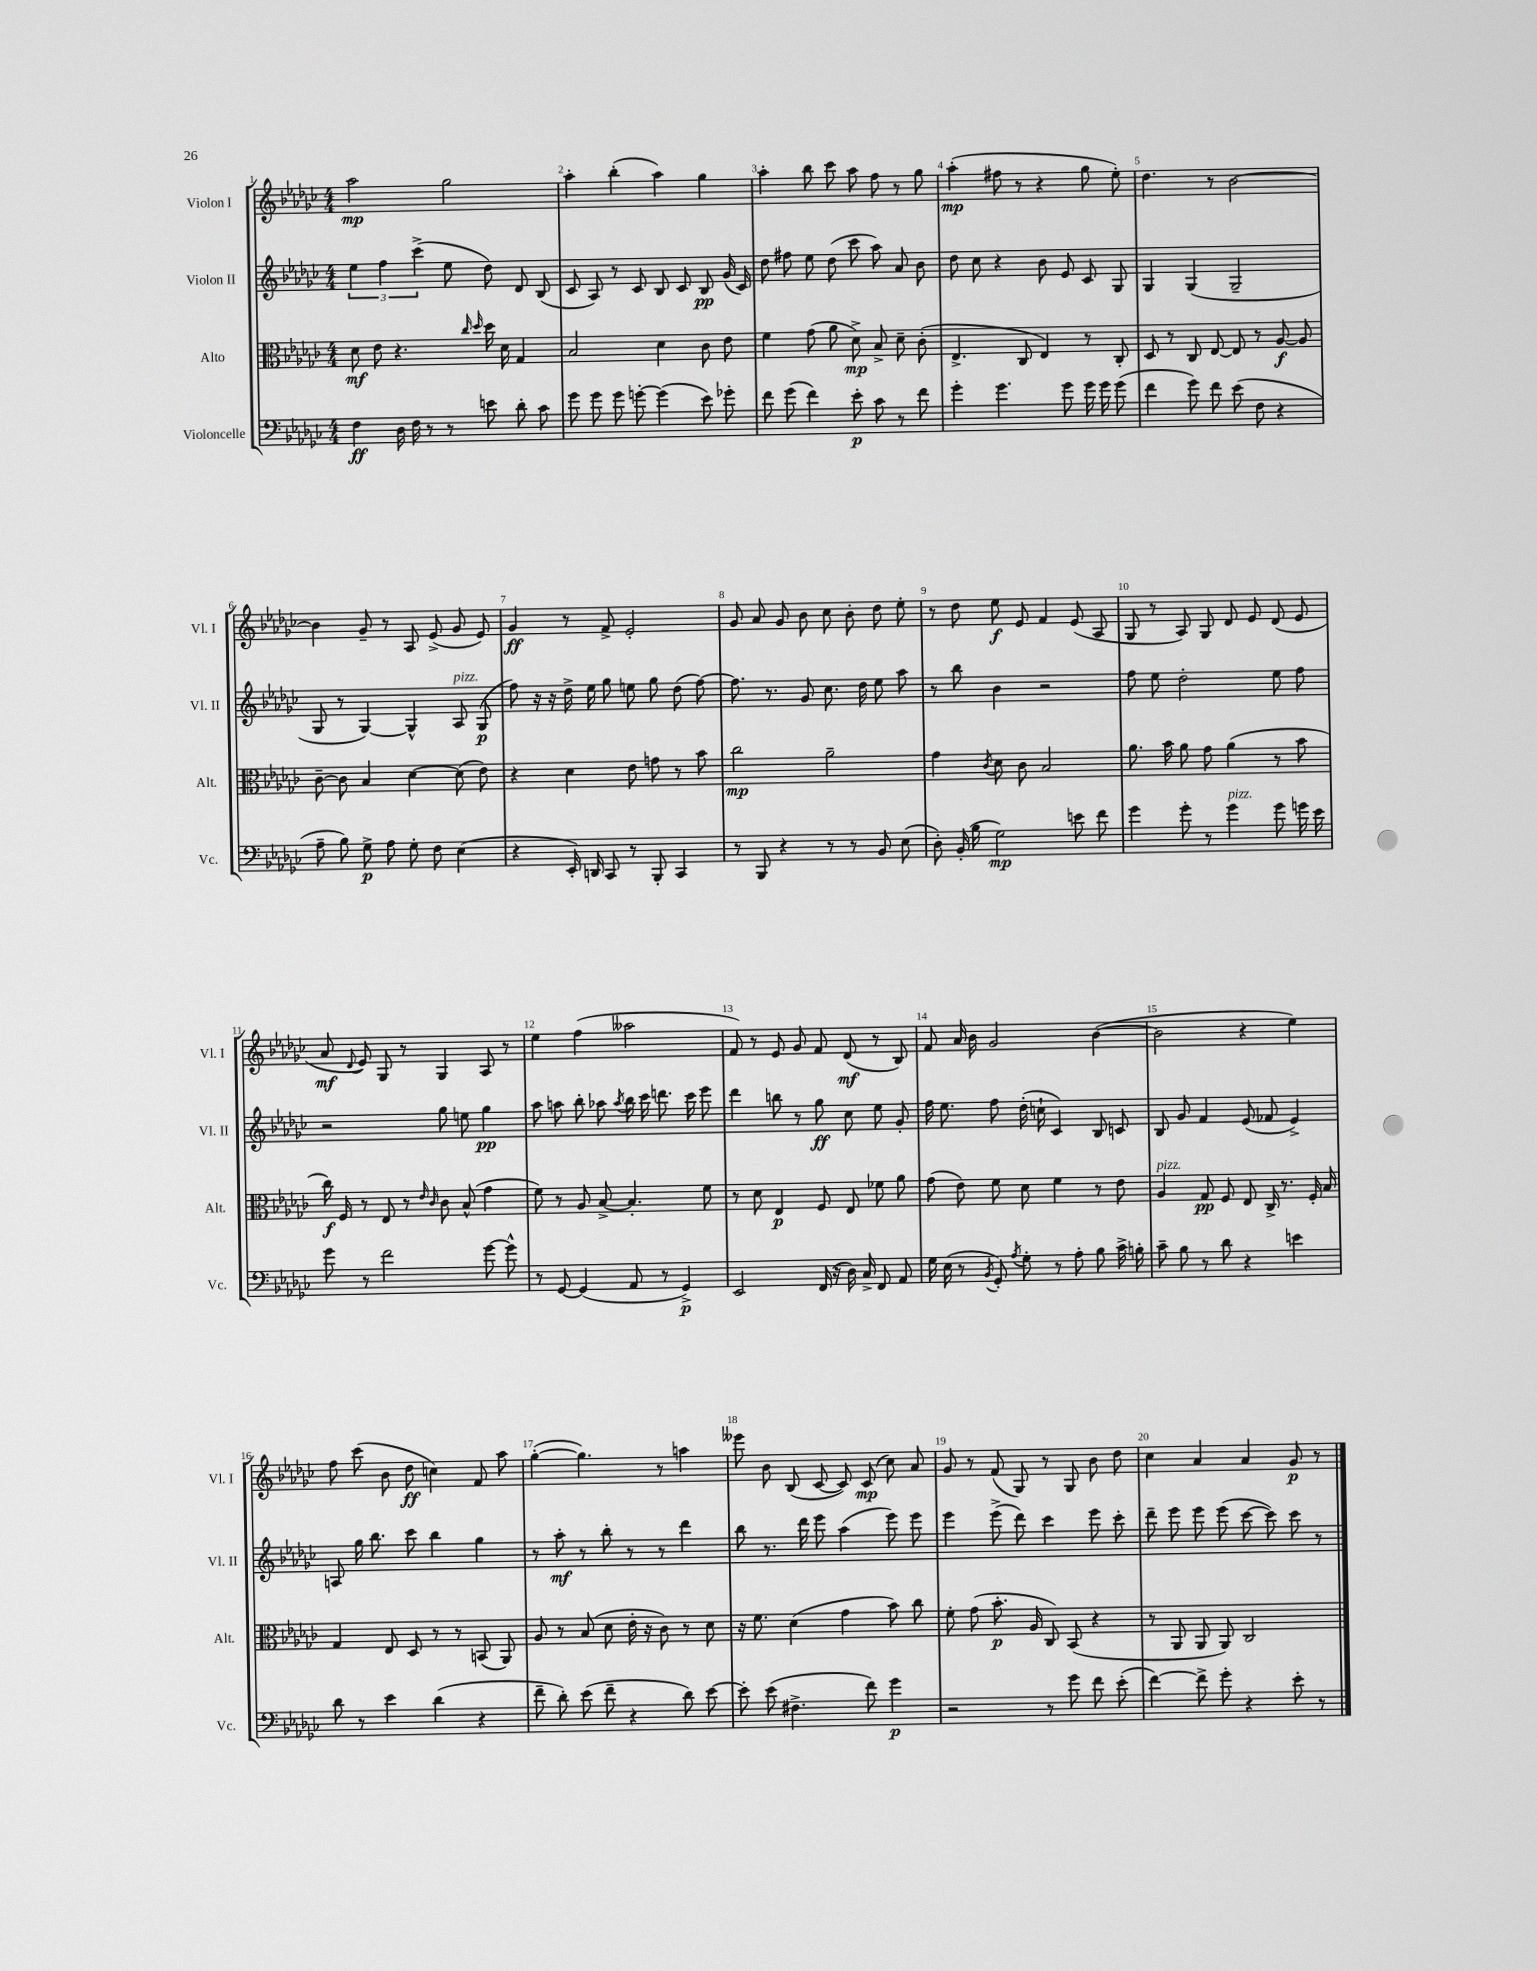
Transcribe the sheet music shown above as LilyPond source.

<<
\new StaffGroup <<
\new Staff = "s0" \with { instrumentName = "Violon I" shortInstrumentName = "Vl. I" } {
    \clef treble \key ges \major \numericTimeSignature \time 4/4
    \autoBeamOff aes''2\mp ges''2 |
    aes''4-. bes''4-.( aes''4) ges''4 |
    aes''4-. bes''8 ces'''8 aes''8 f''8 r8 ges''8 |
    aes''4-.\mp( fis''8 r8 r4 ges''8 ees''8-.) |
    des''4. r8 bes'2~ |
    bes'4 ges'8-- r8 aes8 ees'8->( ges'8 ees'8) |
    ges'4\ff r8 f'8-> ees'2-. |
    ges'8 aes'8 ges'8 bes'8 ces''8 bes'8-. des''8 ees''8-. |
    r8 des''8 ees''8\f ees'8 f'4 ees'8( aes8 |
    ges8 r8 aes8) ges8 des'8 ees'8 des'8( ees'8 |
    aes'8\mf \appoggiatura { des'8 } ees'8) ges8 r8 ges4 aes8 r8 |
    ees''4 f''4( aeses''2 |
    f'8) r8 ees'8 ges'8 f'8 des'8\mf( r8 bes8) |
    f'8 aes'16 bes'16 ges'2 bes'4~( |
    bes'2 r4 ees''4) |
    f''8 ces'''8( bes'8 des''8\ff c''4) f'8 aes''8 |
    ges''4~-.( ges''4.) r8 a''4 |
    eeses'''8 bes'8 bes8( ces'8~ ces'8) ces'8\mp( ces''8) aes'8 |
    ges'8 r8 f'8( ges8) r8 ges8 bes'8 des''8 |
    ces''4 aes'4 aes'4 ges'8\p r8 \bar "|." |
}
\new Staff = "s1" \with { instrumentName = "Violon II" shortInstrumentName = "Vl. II" } {
    \clef treble \key ges \major \numericTimeSignature \time 4/4
    \autoBeamOff \tuplet 3/2 { ees''4 f''4 ces'''4->( } ees''8 des''8) des'8 bes8( |
    ces'8 aes8) r8 ces'8 bes8 ces'8 bes8\pp ges'16( ces'16) |
    des''8 fis''8 ees''8 des''8( ces'''8 aes''8) aes'8 bes'8 |
    des''8 ces''8 r4 bes'8 ees'8 ces'8 ges8 |
    ges4 ges4( ges2-- |
    ges8 r8 ges4~) ges4-^ aes8^\markup { \italic "pizz." } ges8\p( |
    f''8) r16 r16 des''16-> ees''16 ges''8 e''8 ges''8 des''8( f''8~) |
    f''8. r8. ges'8 ces''8. des''16 ees''8 aes''8 |
    r8 bes''8 bes'4 r2 |
    f''8 ees''8 des''2-. ees''8 f''8 |
    r2 ges''8 e''8 ges''4\pp |
    aes''8 a''8 bes''8-. aes''8 \acciaccatura { aes''8 } bes''16 ces'''16 d'''8. ces'''16 ees'''8 |
    des'''4 b''8 r8 ges''8\ff ces''8 ees''8 ges'8-. |
    f''16 ees''8. f''8 des''16-.( c''16-! ces'4) bes8 c'8 |
    bes8 ges'8 f'4 ees'8( fes'8 ees'4->) |
    a8 ges''16 bes''8. ces'''8 bes''4 ges''4 |
    r8 aes''8-.\mf r8 bes''8-. r8 r8 des'''4 |
    bes''8 r8. des'''16 ees'''8 aes''4( ees'''8) ees'''8 |
    ees'''4 ees'''8->( des'''8) ces'''4 ees'''8 ces'''8-. |
    des'''8-- ees'''8 ees'''8 ees'''8( ces'''8~ ces'''8) ces'''8 r8 \bar "|." |
}
\new Staff = "s2" \with { instrumentName = "Alto" shortInstrumentName = "Alt." } {
    \clef alto \key ges \major \numericTimeSignature \time 4/4
    \autoBeamOff des'8\mf ees'8 r4. \grace { ces''16 des''16 } des''16 des'16 ges4 |
    bes2 des'4 ces'8 ees'8 |
    f'4 ges'8( aes'8 des'8->\mp) bes8-> des'8-- ces'8-.( |
    ees4.-> ces8 ees4) r8 ces8-. |
    des8 r8 ces8 ees8~ ees8 r8 aes8~\f aes8 |
    ces'8~-- ces'8 bes4 des'4~ des'8( ees'8) |
    r4 des'4 ees'8 g'8 r8 bes'8 |
    ces''2\mp aes'2-- |
    ges'4 \acciaccatura { ces'8 } des'8 ces'8 bes2 |
    aes'8. bes'16 aes'8 ges'8 aes'4( r8 bes'8 |
    ces''16\f) f16 r8 ees8 r8 \grace { ees'16 ces'16 } ces'8 bes8-^( ges'4 |
    f'8) r8 aes8 bes8~-> bes4.-. f'8 |
    r8 des'8 ees4\p f8 ees8 fes'8 aes'8 |
    ges'8( ees'8) f'8 des'8 f'4 r8 ees'8 |
    aes4^\markup { \italic "pizz." } ges8\pp f8 ees8 ces16-> r8. f16-. bes16 |
    ges4 ees8 des8 r8 r8 b,8( aes,8) |
    aes8 r8 bes8( des'8 ees'16-. r16 ces'8) r8 des'8 |
    r16 f'8. des'4( ges'4 bes'8) ces''8 |
    f'8-. ges'8( bes'8.-.\p aes16 ces8) bes,8( r4 |
    r8 aes,8 aes,8 aes,8) ces2 \bar "|." |
}
\new Staff = "s3" \with { instrumentName = "Violoncelle" shortInstrumentName = "Vc." } {
    \clef bass \key ges \major \numericTimeSignature \time 4/4
    \autoBeamOff f4\ff des16 f16 r8 r8 e'8 des'8-. ces'8 |
    ges'8 ges'8 ges'8 g'8~-. g'4( ees'8) ges'8-. |
    f'8 ges'8( f'4) ees'8-.\p ces'8 r8 f'8 |
    ges'4-. ges'4. ges'8 ges'16 ges'16 ges'8( |
    f'4 ges'8) f'8 ees'8( f8 r4 |
    aes8-- bes8) ges8->\p aes8 ges8-. f8 ees4( |
    r4 ees,16-.) d,16 ces,8 r8 bes,,8-. ces,4 |
    r8 bes,,8 r4 r8 r8 bes,8 ees8( |
    des8-.) bes,16-.( bes16 ges2\mp) e'8 f'8 |
    ges'4 ges'8-. r8 ges'4^\markup { \italic "pizz." } ges'8 g'16 ees'16 |
    ges'8 r8 f'2 ges'8~ ges'8-^ |
    r8 ges,8~ ges,4( aes,8 r8 ges,4->\p) |
    ees,2 f,16( r16 des16) ces16-> f,8 aes,8 |
    ges16 ees16( r8 \acciaccatura { bes,8 } ges,8-.) \acciaccatura { aes8 } ges8-. r8 aes8-. bes8 ces'16-> b16-. |
    ces'8-- bes8 r8 des'8 r4 e'4 |
    des'8 r8 ees'4 des'4( r4 |
    f'8-- des'8-.) ees'8( f'8-- r4 des'8) ees'8~ |
    ees'8-. ees'8( fis4.-> f'8) ges'4\p |
    r2 r8 ges'8 f'8 ees'8-.( |
    f'4~) f'8-> ges'8-. r4 ees'8-. r8 \bar "|." |
}
>>
>>
\layout { \context { \Score \override BarNumber.break-visibility = ##(#f #t #t) barNumberVisibility = #all-bar-numbers-visible } }
